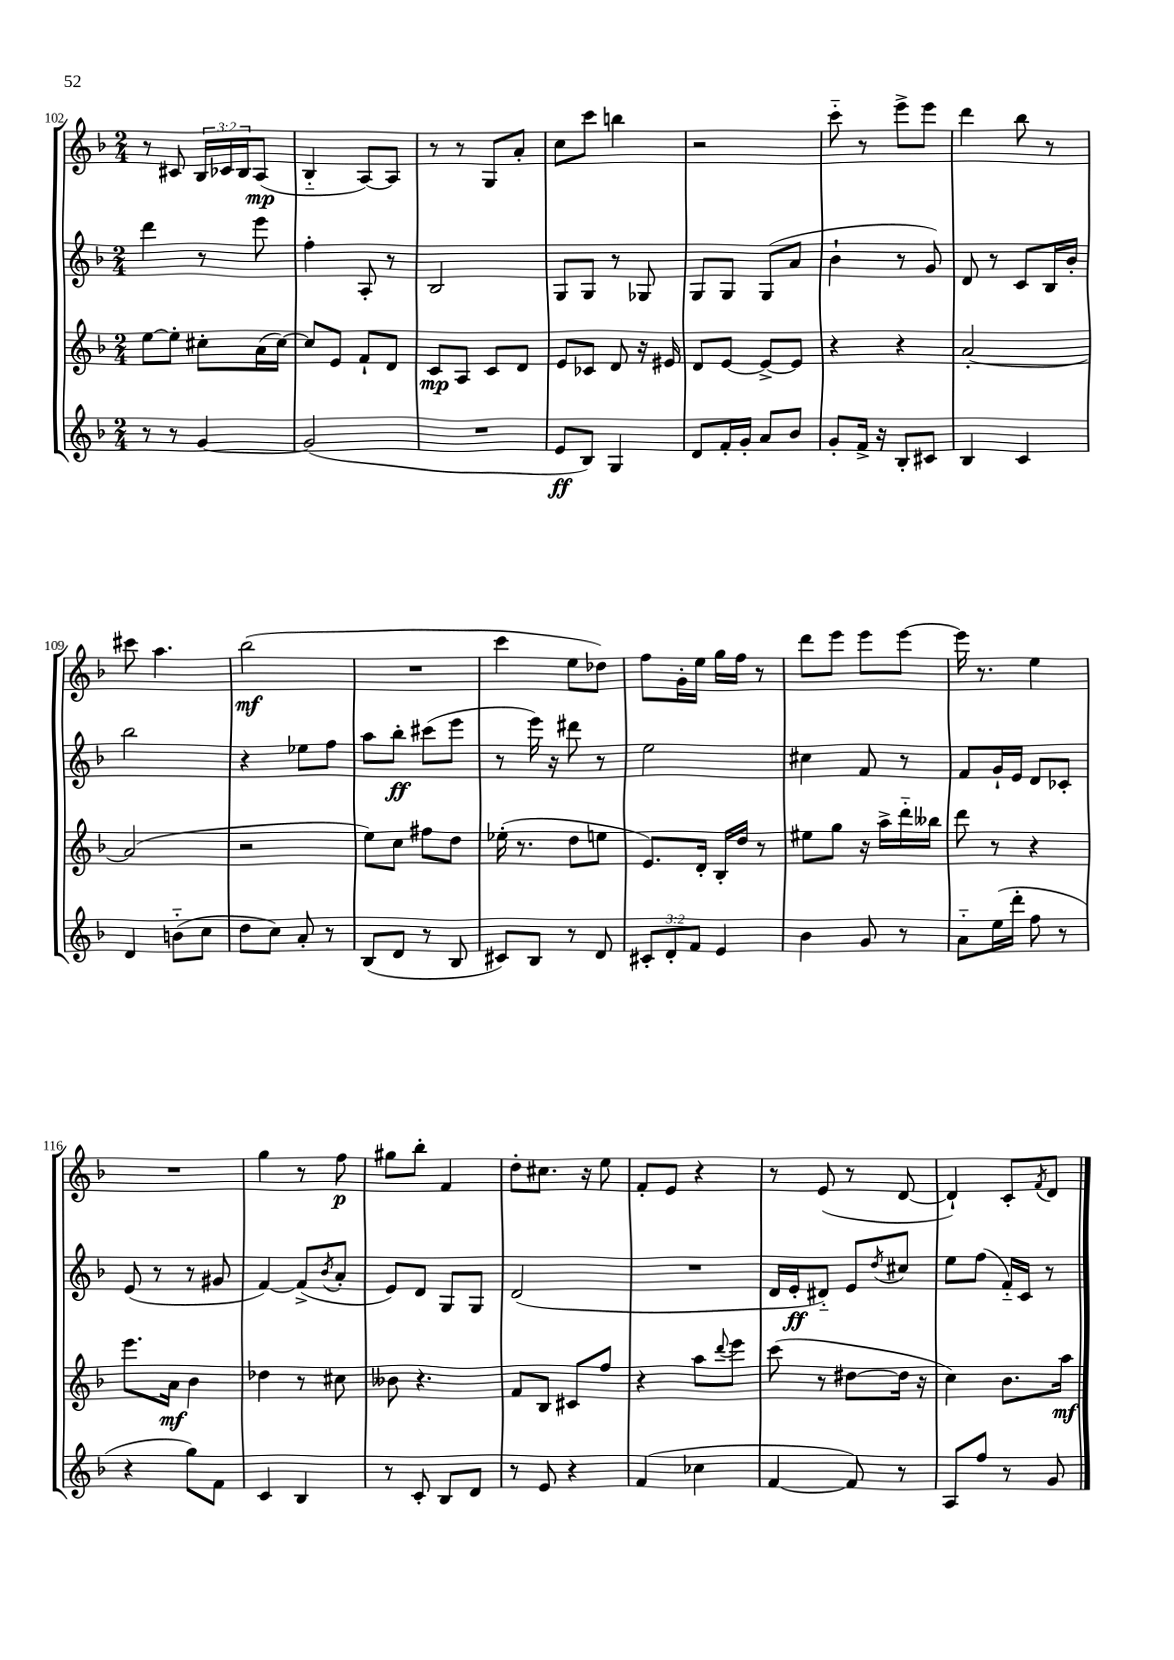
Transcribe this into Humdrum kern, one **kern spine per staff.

**kern	**kern	**kern	**kern
*staff4	*staff3	*staff2	*staff1
*clefG2	*clefG2	*clefG2	*clefG2
*k[b-]	*k[b-]	*k[b-]	*k[b-]
*M2/4	*M2/4	*M2/4	*M2/4
8r	[8ee\L	4ddd\	8r
8r	8ee'\]J	.	8c#/
[4g/	8cc#'\L	8r	24B-/LL
.	.	.	24c-/
.	.	.	24B-/J
.	(16a\L	8eee\	(8A/J
.	[16cc#\JJ)	.	.
=	=	=	=
(2g/]	8cc#/]L	4ff'\	4B-'~/
.	8e/J	.	.
.	8f`/L	8A'/	[8A/L)
.	8d/J	8r	8A/]J
=	=	=	=
2r	8c/L	2B-/	8r
.	8A/J	.	8r
.	8c/L	.	8G/L
.	8d/J	.	8a'/J
=	=	=	=
8e/L	8e/L	8G/L	8cc\L
8B-/J)	8c-/J	8G/J	8ccc\J
4G/	8d/	8r	4bb\
.	16r	8G-/	.
.	16e#/	.	.
=	=	=	=
8d/L	8d/L	8G/L	2r
16f'/L	[8e/J	8G/J	.
16g'/JJ	.	.	.
8a/L	8e^/_L	(8G/L	.
8b-/J	8e/]J	8a/J	.
=	=	=	=
8g'/L	4r	4b-`\	8ccc'~\
16f^/Jk	.	.	8r
16r	.	.	.
8B-'/L	4r	8r	8eee^\L
8c#/J	.	8g/)	8eee\J
=	=	=	=
4B-/	[2a'/	8d/	4ddd\
.	.	8r	.
4c/	.	8c/L	8bb-\
.	.	16B-/L	8r
.	.	16b-'/JJ	.
=	=	=	=
4d/	(2a/]	2bb-\	8ccc#\
.	.	.	4.aa\
(8b'~\L	.	.	.
8cc\J	.	.	.
=	=	=	=
8dd\L	2r	4r	(2bb-\
8cc\J)	.	.	.
8a'/	.	8ee-\L	.
8r	.	8ff\J	.
=	=	=	=
(8B-/L	8ee\L)	8aa\L	2r
8d/J	8cc\J	8bb-'\J	.
8r	8ff#\L	(8ccc#\L	.
8B-/	8dd\J	8eee\J	.
=	=	=	=
8c#/L)	(16ee-'\	8r	4ccc\
.	8.r	.	.
8B-/J	.	16eee\)	.
.	.	16r	.
8r	8dd\L	8ddd#\	8ee\L
8d/	8ee\J	8r	8dd-\J)
=	=	=	=
12c#'/L	8.e/L)	2ee\	8ff\L
12d'/	.	.	.
.	.	.	16g'\L
12f/J	.	.	.
.	16d'/Jk	.	16ee\JJ
4e/	16B-'/LL	.	16gg\LL
.	16dd/JJ	.	16ff\JJ
.	8r	.	8r
=	=	=	=
4b-\	8ee#\L	4cc#\	8ddd\L
.	8gg\J	.	8eee\J
8g/	16r	8f/	8eee\L
.	16aa^\LL	.	.
8r	16ddd'~\	8r	[8eee\J
.	16bb--\JJ	.	.
=	=	=	=
8a'~\L	8ddd\	8f/L	16eee\]
.	.	.	8.r
(16ee\L	8r	16g`/L	.
16ddd'\JJ	.	16e/JJ	.
8ff\	4r	8d/L	4ee\
8r	.	8c-'/J	.
=	=	=	=
4r	8.eee\L	(8e/	2r
.	.	8r	.
.	16a\Jk	.	.
8gg\L)	4b-\	8r	.
8f\J	.	8g#/	.
=	=	=	=
4c/	4dd-\	[4f/)	4gg\
4B-/	8r	(8f^/]L	8r
.	.	8qb-/	.
.	8cc#\	8a'/J	8ff\
=	=	=	=
8r	8b--\	8e/L)	8gg#\L
8c'/	4.r	8d/J	8bb-'\J
8B-/L	.	8G/L	4f/
8d/J	.	8G/J	.
=	=	=	=
8r	8f/L	(2d/	8dd'\L
8e/	8B-/J	.	8.cc#\J
4r	8c#/L	.	.
.	.	.	16r
.	8ff/J	.	8ee\
=	=	=	=
(4f/	4r	2r	8f'/L
.	.	.	8e/J
4cc-\	8aa\L	.	4r
.	8qqddd/	.	.
.	8eee\J	.	.
=	=	=	=
[4f/	(8ccc\	16d/LL	8r
.	.	16e'/J	.
.	8r	8d#'~/J)	(8e/
8f/])	[8dd#\L	8e/L	8r
.	.	8qdd/	.
8r	16dd#\]Jk	8cc#/J	[8d/
.	16r	.	.
=	=	=	=
8A/L	4cc\)	8ee\L	4d`/])
8ff/J	.	(8ff\J	.
8r	8.b-\L	16f'~/LL)	8c'/L
.	.	16c/JJ	.
.	.	.	8qf/
8g/	.	8r	8d/J
.	16aa\Jk	.	.
==	==	==	==
*-	*-	*-	*-
